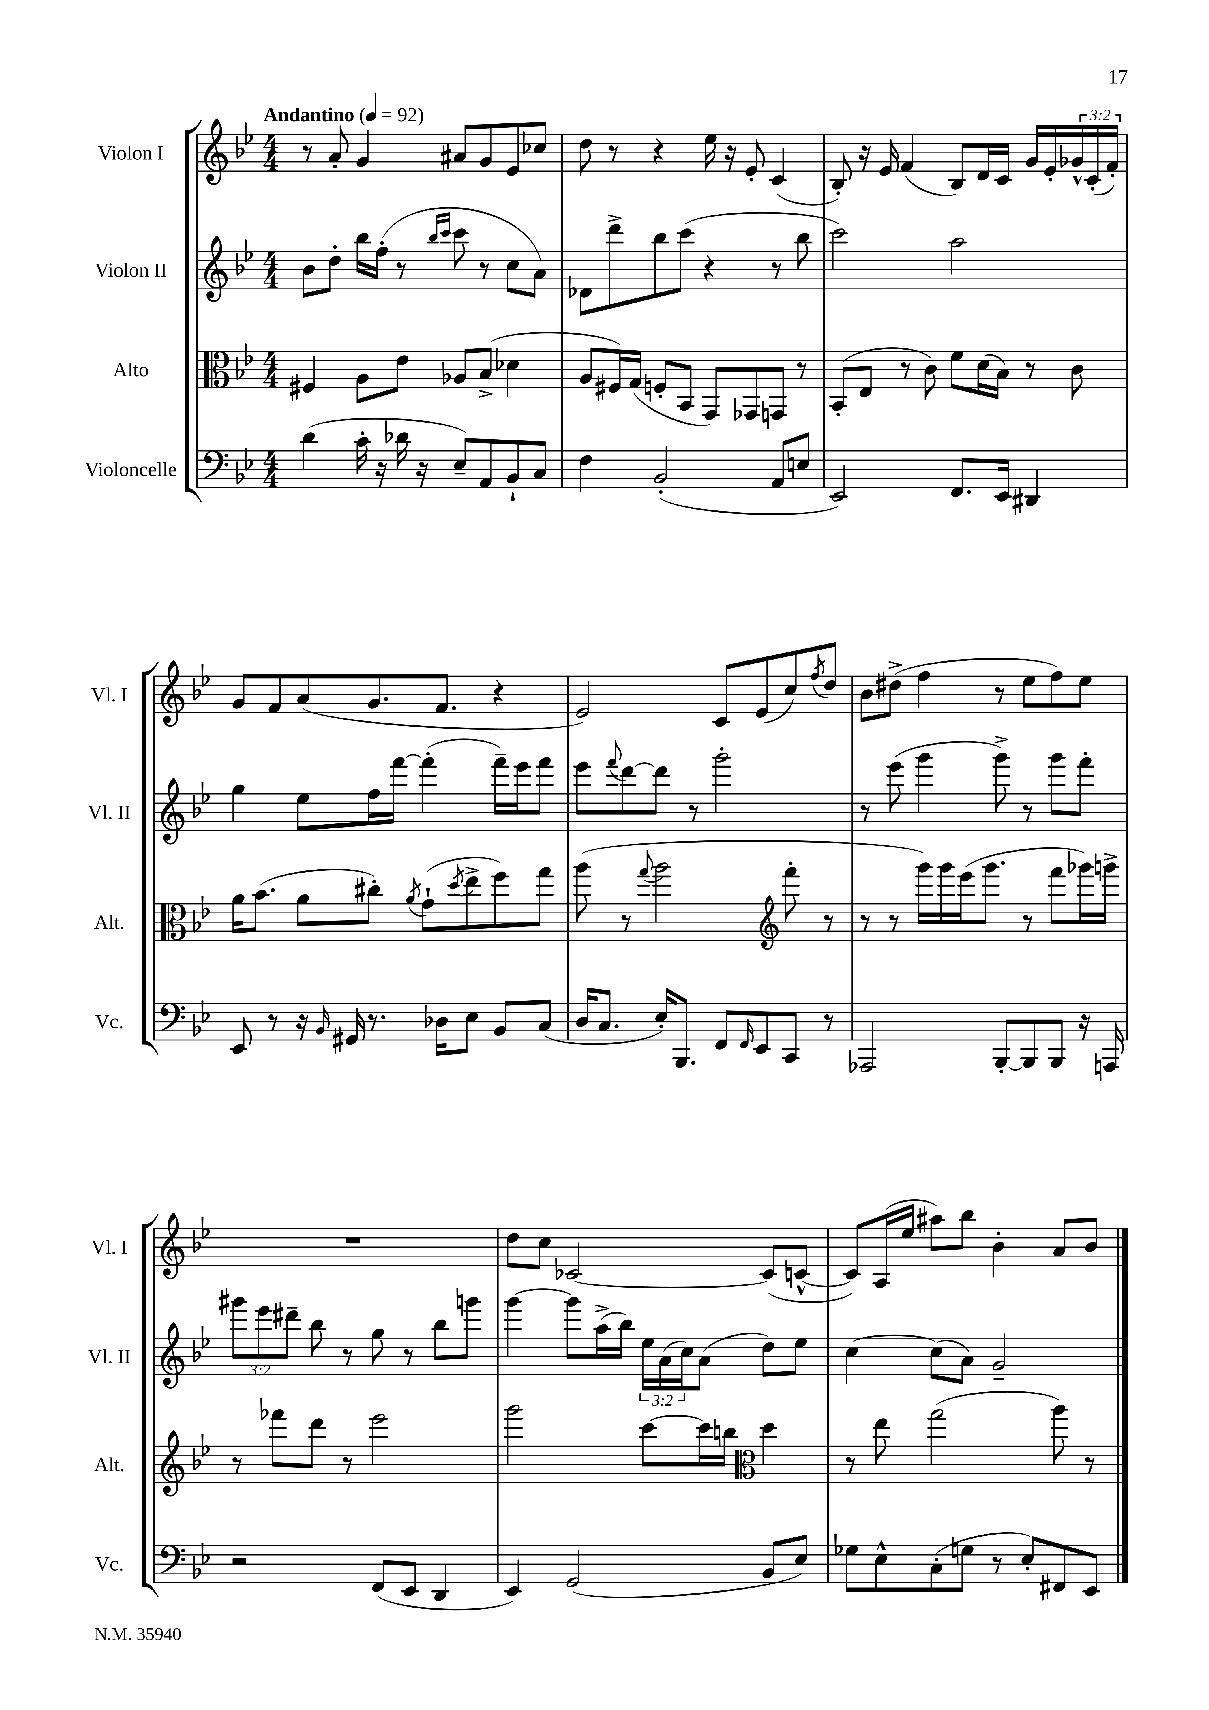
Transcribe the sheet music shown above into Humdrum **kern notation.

**kern	**kern	**kern	**kern
*staff4	*staff3	*staff2	*staff1
*clefF4	*clefC3	*clefG2	*clefG2
*k[b-e-]	*k[b-e-]	*k[b-e-]	*k[b-e-]
*M4/4	*M4/4	*M4/4	*M4/4
*MM92	*MM92	*MM92	*MM92
(4d	4F#	8b-	8r
.	.	8dd'	8a'
16c'	8A	16bb-	4g
16r	.	(16ff'	.
16d-	8e-	8r	.
16r	.	.	.
.	.	16qqbb-	.
.	.	16qqccc	.
8E-~)	8A-	8ccc	8a#
8AA	(8B-^	8r	8g
8BB-`	4d-	8cc	8e-
8C	.	8a)	8cc-
=	=	=	=
4F	8A	8d-	8dd
.	16F#)	8ddd^	8r
.	(16G	.	.
(2BB-'	8F'	8bb-	4r
.	8BB-	(8ccc	.
.	8GG)	4r	16ee-
.	.	.	16r
.	8GG-	.	8e-'
8AA	8GG	8r	(4c
8E	8r	8bb-	.
=	=	=	=
2EE-)	(8BB-'	2ccc)	8B-')
.	8E-	.	16r
.	.	.	16e-
.	8r	.	(4f
.	8c)	.	.
8.FF	8f	2aa	8B-)
.	(16d	.	16d
16EE-	16B-)	.	16c
4DD#	8r	.	16g
.	.	.	16e-'
.	8c	.	24g-^^
.	.	.	(24c'
.	.	.	24f')
=	=	=	=
8EE-	16a	4gg	8g
.	(8.b-	.	.
8r	.	.	8f
16r	8a	8ee-	(8a
16qqBB-	.	.	.
16GG#	.	.	.
8.r	8cc#')	16ff	8.g
.	.	[16fff	.
.	8qa	.	.
.	(8g`	(4fff']	.
16D-	.	.	8.f
.	8qdd	.	.
8E-	8ee-^	.	.
8BB-	8ff)	16fff~)	4r
.	.	16eee-	.
(8C	8gg	8fff	.
=	=	=	=
16D	(8aa	8eee-	2e-)
8.C	.	.	.
.	.	8qqfff	.
.	8r	[8ddd	.
.	8qqgg	.	.
16E-')	2aa	8ddd]	.
8.BBB-	.	.	.
.	.	8r	.
8FF	.	2ggg'	8c
16qqFF	.	.	.
8EE-	.	.	(8e-
*	*clefG2	*	*
8CC	8fff'	.	8cc)
.	.	.	8qff
8r	8r	.	8dd
=	=	=	=
2AAA-	8r	8r	8b-
.	8r	(8eee-	(8dd#^
.	16ggg)	4ggg	4ff
.	16ggg	.	.
.	(16eee-	.	.
.	8.ggg	.	.
[8BBB-'	.	8ggg^)	8r
8BBB-]	8r	8r	8ee-
8BBB-	8fff	8ggg	8ff)
16r	16ggg-)	8fff'	8ee-
16AAA	16ggg^	.	.
=	=	=	=
2r	8r	12ggg#	1r
.	.	12eee-	.
.	8fff-	.	.
.	.	12ddd#~	.
.	8ddd	8bb-	.
.	8r	8r	.
(8FF	2eee-	8gg	.
8EE-	.	8r	.
4DD	.	8bb-	.
.	.	8ggg	.
=	=	=	=
4EE-)	2ggg	[4ggg	8dd
.	.	.	8cc
(2GG	.	8ggg]	[2c-
.	.	(16aa^	.
.	.	16bb-)	.
.	[8ccc	24ee-	.
.	.	(24a	.
.	.	24cc)	.
.	16ccc]	(8a	.
.	16bb	.	.
*	*clefC3	*	*
8BB-	4dd	8dd)	(8c-]
8E-)	.	8ee-	[8c^^
=	=	=	=
8G-	8r	[4cc	8c])
8E-^^	8ee-	.	(16A
.	.	.	16ee-
(8C'	(2gg	(8cc]	8aa#)
8G	.	8a)	8bb-
8r	.	2g~	4b-'
8E-')	.	.	.
8FF#	8aa)	.	8a
8EE-	8r	.	8b-
==	==	==	==
*-	*-	*-	*-
